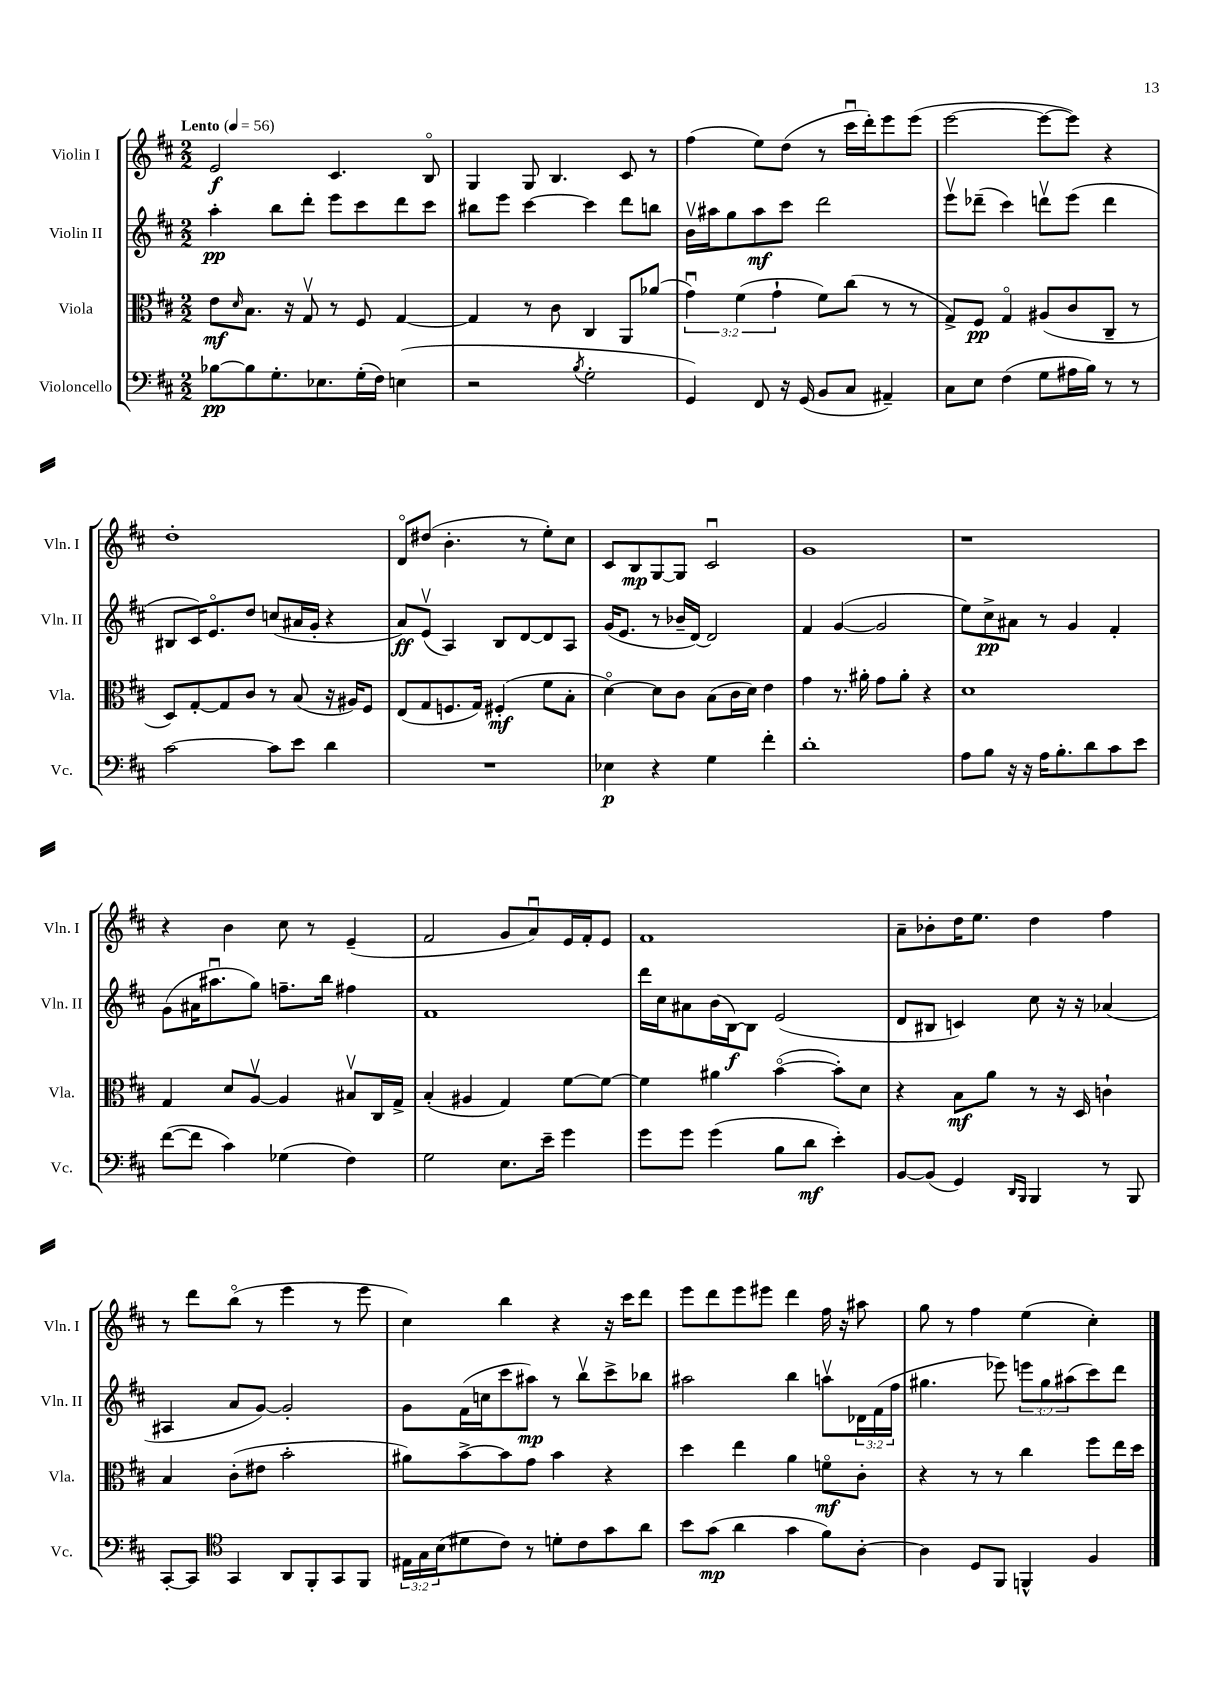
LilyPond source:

<<
\new StaffGroup <<
\new Staff = "s0" \with { instrumentName = "Violin I" shortInstrumentName = "Vln. I" } {
    \clef treble \key d \major \numericTimeSignature \time 2/2 \tempo "Lento" 4 = 56
    e'2\f cis'4. b8\flageolet |
    g4 g8 b4. cis'8 r8 |
    fis''4( e''8) d''8( r8 cis'''16\downbow d'''16-.) e'''8 e'''8( |
    e'''2~ e'''8~ e'''8) r4 |
    d''1-. |
    d'8\flageolet dis''8( b'4.-. r8 e''8-.) cis''8 |
    cis'8 b8\mp g8~ g8 cis'2\downbow |
    g'1 |
    r1 |
    r4 b'4 cis''8 r8 e'4--( |
    fis'2 g'8 a'8\downbow) e'16 fis'16-. e'8 |
    fis'1 |
    a'8-- bes'8-. d''16 e''8. d''4 fis''4 |
    r8 d'''8 b''8\flageolet( r8 e'''4 r8 e'''8 |
    cis''4) b''4 r4 r16 cis'''16 d'''8 |
    e'''8 d'''8 e'''8 eis'''8 d'''4 fis''16 r16 ais''8 |
    g''8 r8 fis''4 e''4( cis''4-.) \bar "|." |
}
\new Staff = "s1" \with { instrumentName = "Violin II" shortInstrumentName = "Vln. II" } {
    \clef treble \key d \major \numericTimeSignature \time 2/2 \override Staff.TupletNumber.text = #tuplet-number::calc-fraction-text
    a''4-.\pp b''8 d'''8-. e'''8 cis'''8 d'''8 cis'''8 |
    bis''8 e'''8 cis'''4~ cis'''4 d'''8 b''8 |
    b'16\upbow ais''16 g''8 ais''8\mf cis'''8 d'''2 |
    e'''8\upbow des'''8--( cis'''4) d'''8\upbow e'''8( d'''4 |
    bis8 cis'16) e'8.\flageolet d''8 c''8( ais'16 g'16-. r4 |
    a'8\ff) e'8\upbow( a4) b8 d'8~ d'8 a8 |
    g'16( e'8. r8 bes'16-- d'16~) d'2 |
    fis'4 g'4~( g'2 |
    e''8) cis''8->\pp ais'8 r8 g'4 fis'4-. |
    g'8( ais'16 ais''8.\downbow g''8) f''8.-- b''16 fis''4 |
    fis'1 |
    d'''16 cis''16 ais'8 b'16( b16~\f) b8 e'2( |
    d'8 bis8 c'4) cis''8 r16 r16 aes'4( |
    ais4 a'8 g'8~) g'2-. |
    g'8 fis'16( c''16 cis'''8 ais''8\mp) r8 b''8\upbow cis'''8-> bes''8 |
    ais''2 b''4 a''8\upbow \tuplet 3/2 { des'16 fis'16( fis''16 } |
    gis''4. ees'''8) \tuplet 3/2 { e'''8 gis''8 ais''8( } cis'''8) d'''8 \bar "|." |
}
\new Staff = "s2" \with { instrumentName = "Viola" shortInstrumentName = "Vla." } {
    \clef alto \key d \major \numericTimeSignature \time 2/2 \override Staff.TupletNumber.text = #tuplet-number::calc-fraction-text
    e'8\mf \grace { d'16 } b8. r16 g8\upbow r8 fis8 g4~ |
    g4 r8 cis'8 cis4 a,8 aes'8( |
    \tuplet 3/2 { g'4\downbow) fis'4( g'4-! } fis'8) cis''8( r8 r8 |
    g8->) fis8\pp g4\flageolet ais8( cis'8 cis8-- r8 |
    d8) g8~-. g8 cis'8 r8 b8( r16 ais16) fis8 |
    e8( g8 f8. g16) fis4-.\mf( fis'8 b8-. |
    d'4~\flageolet) d'8 cis'8 b8( cis'16 d'16) e'4 |
    g'4 r8. ais'16-. g'8 ais'8-. r4 |
    d'1 |
    g4 d'8 a8~\upbow a4 bis8\upbow cis16 g16-> |
    b4-.( ais4 g4) fis'8~ fis'8~ |
    fis'4 ais'4 b'4~\flageolet( b'8-.) d'8 |
    r4 b8\mf a'8 r8 r16 d16 c'4-! |
    b4 cis'8-.( eis'8 b'2-. |
    ais'8) b'8~-> b'8 g'8 b'4 r4 |
    d''4 e''4 a'4 f'8\flageolet\mf cis'8-. |
    r4 r8 r8 cis''4 fis''8 e''16 d''16 \bar "|." |
}
\new Staff = "s3" \with { instrumentName = "Violoncello" shortInstrumentName = "Vc." } {
    \clef bass \key d \major \numericTimeSignature \time 2/2 \override Staff.TupletNumber.text = #tuplet-number::calc-fraction-text
    bes8~\pp bes8 g8.-. ees8. g16-.( fis16) e4( |
    r2 \acciaccatura { b8 } g2-. |
    g,4) fis,8 r16 g,16( b,8 cis8 ais,4--) |
    cis8 e8 fis4( g8 ais16 b16) r8 r8 |
    cis'2~ cis'8 e'8 d'4 |
    R1 |
    ees4\p r4 g4 fis'4-. |
    d'1-. |
    a8 b8 r16 r16 a16 b8.-. d'8 cis'8 e'8 |
    fis'8~( fis'8 cis'4) ges4( fis4) |
    g2 e8. e'16-- g'4 |
    g'8 g'8 g'4( b8 d'8\mf e'4-.) |
    b,8~ b,8( g,4) \grace { d,16 b,,16 } b,,4 r8 b,,8 |
    cis,8~-. cis,8 \clef tenor g,4 a,8 fis,8-. g,8 fis,8 |
    \tuplet 3/2 { eis16 g16 b16( } dis'8 cis'8) r8 d'8-. cis'8 g'8 a'8 |
    b'8 g'8\mp( a'4 g'4 fis'8) a8~-. |
    a4 d8 fis,8 f,4-^ fis4 \bar "|." |
}
>>
>>
\layout { \context { \Score \remove "Bar_number_engraver" } }
